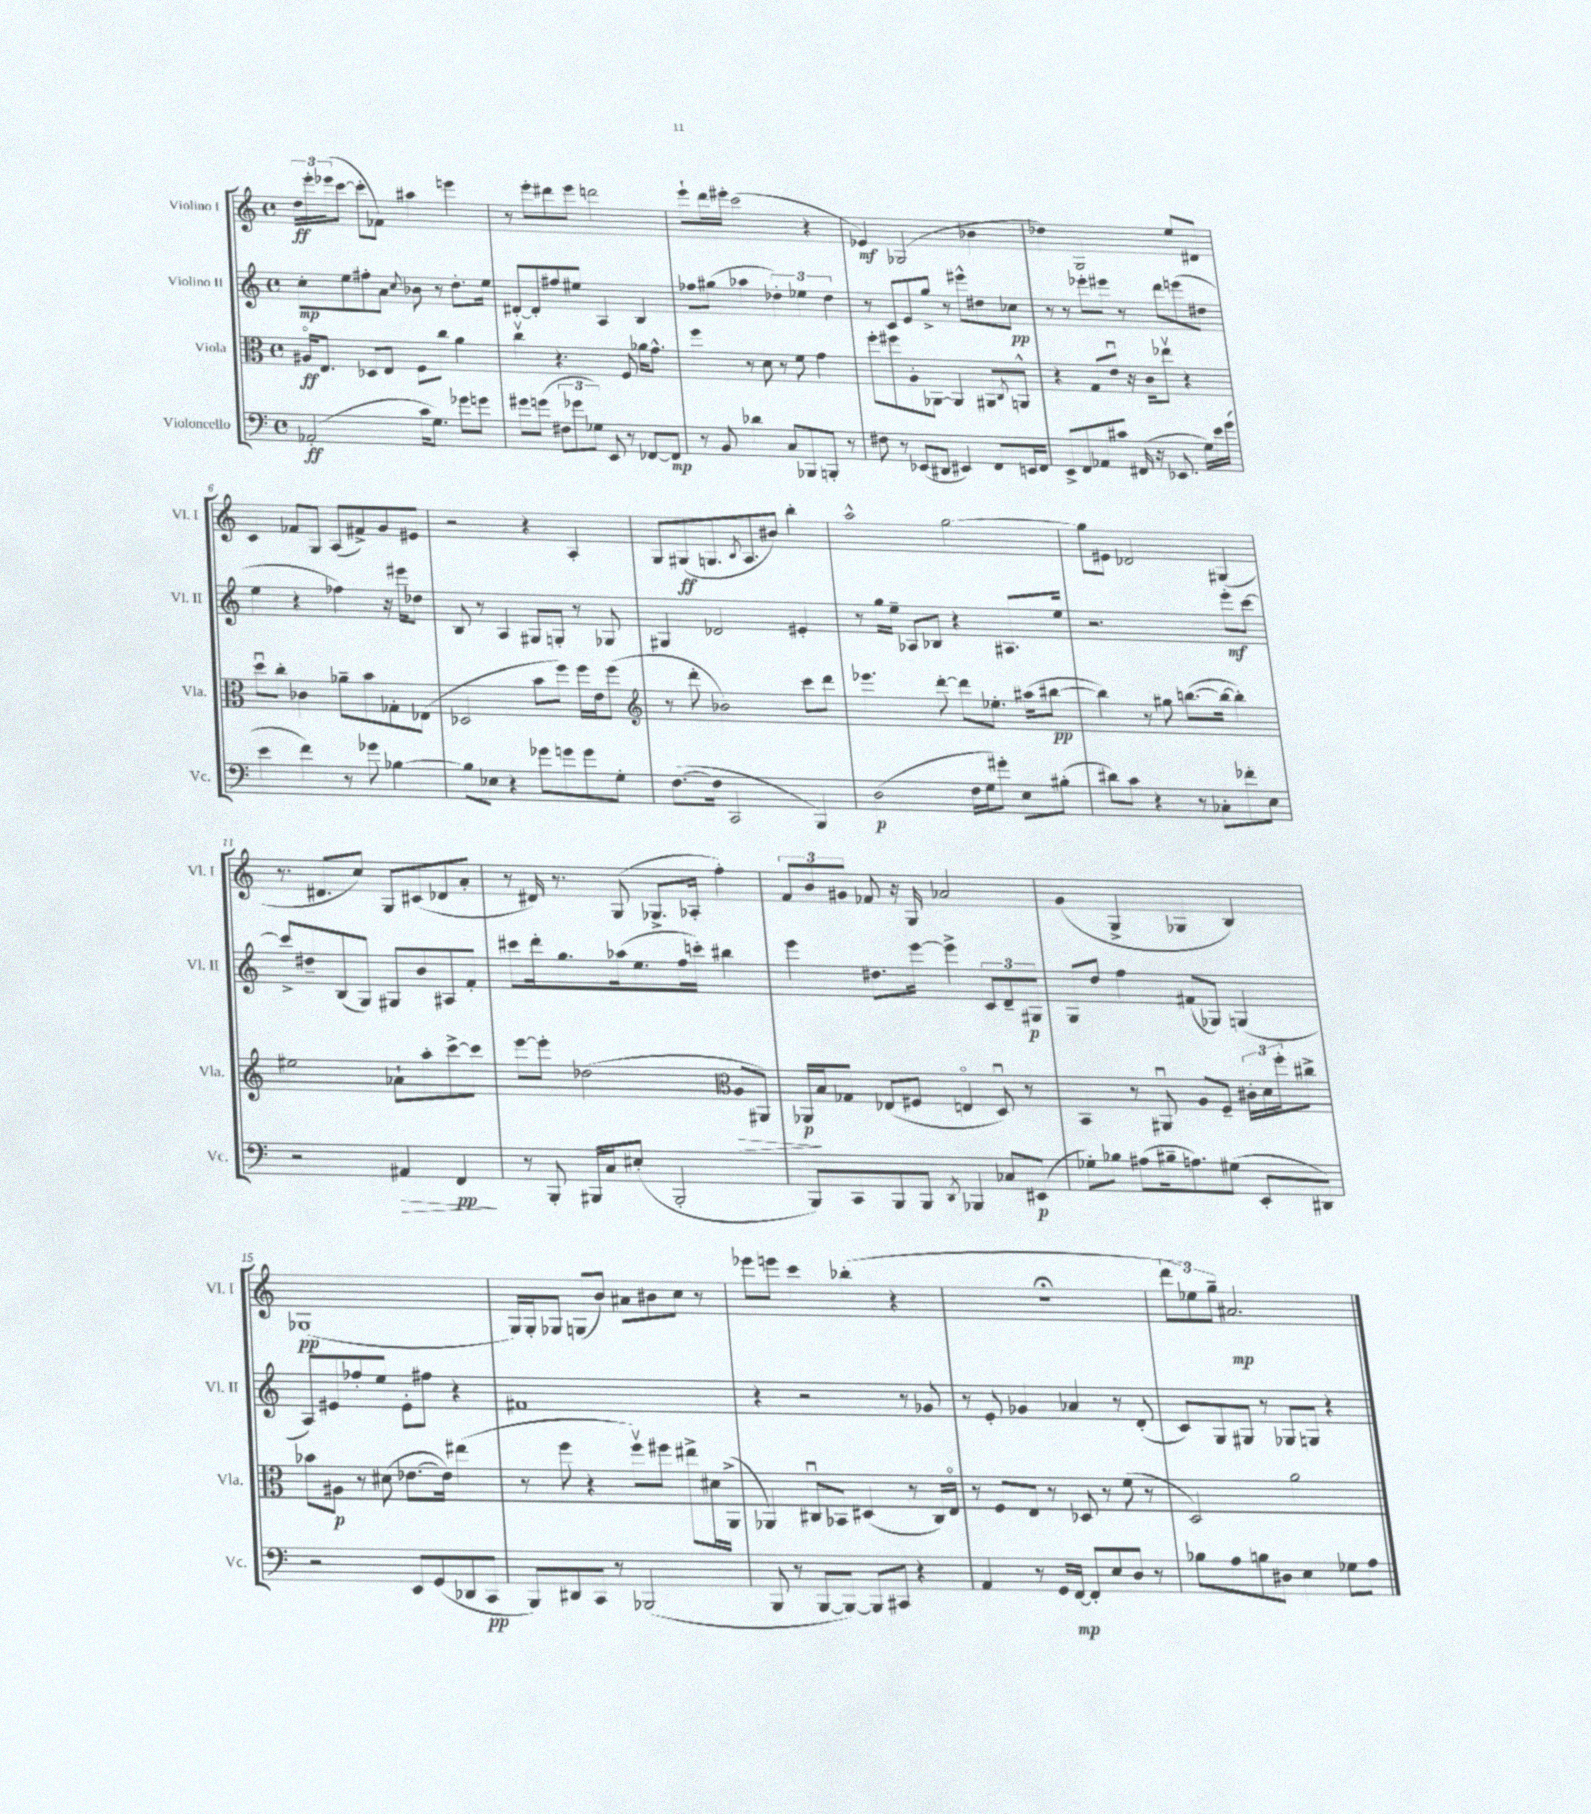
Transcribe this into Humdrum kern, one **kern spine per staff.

**kern	**kern	**kern	**kern
*staff4	*staff3	*staff2	*staff1
*clefF4	*clefC3	*clefG2	*clefG2
*k[]	*k[]	*k[]	*k[]
*M4/4	*M4/4	*M4/4	*M4/4
*met(c)	*met(c)	*met(c)	*met(c)
(2AA-'	16A#o	8cc'	24dd
.	.	.	24eee'
.	8.E	.	.
.	.	.	(24eee-
.	.	8ee	[8ccc
.	8D-	8ff#'	8ccc']
.	8E	8a	8f-)
.	.	8qqcc	.
16c	8F	8b-	4aa#
8.G)	.	.	.
.	8cc	8r	.
8g-	4a	8.dd'	4eee
8g	.	.	.
.	.	16ee	.
=	=	=	=
8g#	4ccv	[8d#'	8r
(8g	.	8d#']	8eee'
12F#	4.r	8ff#	8ddd#
12g-	.	.	.
.	.	8ee#	8eee
12G-)	.	.	.
8EE	.	4A	2ddd
8r	8F	.	.
[8FF-	16a-	4B	.
.	8.g^^	.	.
8FF-]	.	.	.
=	=	=	=
8r	4ff	8ff-	8eee`
8BB	.	(8gg#	16ddd
.	.	.	16eee#'
4d-	8r	4aa-	(2ccc
.	8d	.	.
8C	8r	6dd-')	.
8BBB-	8f	.	.
.	.	6ee-	.
8BBB'	4g	.	4r
.	.	6dd-	.
8r	.	.	.
=	=	=	=
8F#	8ff'	8r	4e-)
8r	8ff#	8c	.
(8EE-	8A'	8e	(2G-
8DD#	[8AA-	8gg^	.
4EE#)	4AA-]	8r	.
.	.	8eee#^^	.
8FF	8AA#	8dd#	4b-
.	8qC	.	.
16EE	8AA^^	8cc-	.
16FF	.	.	.
=	=	=	=
8EE^	4r	8r	4dd-)
8FF	.	8r	.
8AA-	8G	8eee-'	2G
8c#	8eu	8eee#	.
(16FF#	16r	8r	.
16r	16c	.	.
8.EE-	8ee-v	8ddd	.
.	4r	(8eee	8ee
16G)	.	.	.
16e	.	8dd#	8d#
(16g	.	.	.
=	=	=	=
4e	8ddu	4ee	4c
.	8cc'	.	.
4f)	4c-	4r	8f-
.	.	.	8G
8r	8a-~	4ff-)	(8A
8g-	8b	.	8f#^)
[4B-	8G-'	16r	8g
.	.	16eee#	.
.	(8E-	8dd-	8e#
=	=	=	=
8B-]	2D-	8B	2r
8E-	.	8r	.
4r	.	4A	.
8g-	8b	8G#	4r
8g	8ff)	8G'	.
8g	16ff	8r	4A'
.	16e	.	.
8G'	(8ff	8G-	.
=	=	=	=
*	*clefG2	*	*
([8.F	8r	4G#	8G
.	8ddd'	.	(8G#
16F]	.	.	.
2CC	2b-)	2d-	8.G
.	.	.	8qB
.	.	.	8.A
.	.	.	8b#)
4BBB)	8ccc	4e#'	4bb'
.	8ddd	.	.
=	=	=	=
(2D	4.eee-	8r	2aa^^
.	.	16gg	.
.	.	16ee~	.
.	.	8A-	.
.	[8ddd'	8B-	.
16F	8ddd]	4r	[2gg
16G	.	.	.
8g#')	8.ee-'	.	.
8E	.	8.A#	.
.	(16aa#	.	.
(8B#'	[8bb#	.	.
.	.	16ee	.
=	=	=	=
8d#)	4bb#])	2.r	8gg]
8c	.	.	8e#
4r	8r	.	2d-
.	8gg#	.	.
8r	([8.bb	.	.
8C-'	.	.	.
.	16bb_	.	.
8f-'	4bb'])	8eee'	(4G#
8E	.	[8ccc	.
=	=	=	=
2r	2ee#	8ccc^]	8.r
.	.	8dd#~	.
.	.	.	8.d#
.	.	(8B	.
.	.	8G)	8cc)
4AA#	8a-`	8G#	8G
.	8aa'	8b	(8c#
4FF	[8ccc^	8A#	8d-
.	8ccc]	8f'	8a'
=	=	=	=
8r	[8eee	8ccc#	8r
8BBB'	8eee']	16ddd'	16d#)
.	.	8.gg	8.r
16BBB#	(2dd-	.	.
16C	.	.	.
(8E#'	.	(16aa-	(8G
.	.	8.ee	.
2BBB#'	.	.	8.G-^
.	.	16ff	.
.	.	16ccc')	16A-'
*	*clefC3	*	*
.	8A	4bb#	4ff')
.	8AA#)	.	.
=	=	=	=
8BBB)	16AA-	4eee	12f
.	16B	.	.
.	.	.	12b
8CC	8G-	.	.
.	.	.	12g#
8BBB	(8E-	8.dd#	8f-
8BBB	8F#	.	16r
.	.	[16eee	16G
8qDD	.	.	.
4BBB-	4Eo	4eee^]	2a-
8C-	8Du)	12c	.
.	.	12d~	.
(8EE#	8r	.	.
.	.	12G#	.
=	=	=	=
8G-')	4BB	8G	(4g
8B-	.	8dd	.
(8A#	8r	4ff	4G^
16B#~	8AA#u	.	.
8.A)	.	.	.
.	8A	(8f#	4G-
(8G#	8F~	8G-)	.
8EE'	24c#'	(4G	4B)
.	24d	.	.
.	24ff'	.	.
8DD#)	8cc#^	.	.
=	=	=	=
2r	8b-	8A)	(1G-
.	8A#	8e#	.
.	8r	8ff-'	.
.	(8d#	8ee	.
8EE	[8.e-	8e#'	.
(8GG	.	8ff#	.
.	16e-])	.	.
8DD-	(4ee#	4r	.
8CC	.	.	.
=	=	=	=
8BBB)	8r	1f#	16G)
.	.	.	16G'
8DD#	8ff	.	8G-
8CC	4r	.	(8G
8r	.	.	8b)
(2BBB-	8ffv)	.	8a#
.	8ff#	.	8b#
.	8ee#^	.	8cc
.	16d#	.	8r
.	(16AA^	.	.
=	=	=	=
8BBB	4AA-)	4r	8eee-
8r	.	.	8eee
[8BBB	8C#u	2r	4ccc
8BBB_)	8BB-	.	.
8BBB]	(4D#	.	(4bb-'
8CC#	.	.	.
4r	8r	8r	4r
.	16C#)	8g-	.
.	16Eo	.	.
=	=	=	=
4AA	8r	8r	1r;
.	8F	8e'	.
8r	8E	4g-	.
16GG	8r	.	.
[16FF	.	.	.
8FF']	8D-	4a-	.
8E	8r	.	.
8D	(8f	8r	.
8r	8r	(8d'	.
=	=	=	=
8B-	2D)	8c)	12ddd
.	.	.	12ee-)
8A	.	8G	.
.	.	.	12gg~
8B	.	8G#	2.a#
8D#	.	8r	.
4E	2a	8G-	.
.	.	8G	.
8G-	.	4r	.
8A	.	.	.
==	==	==	==
*-	*-	*-	*-
